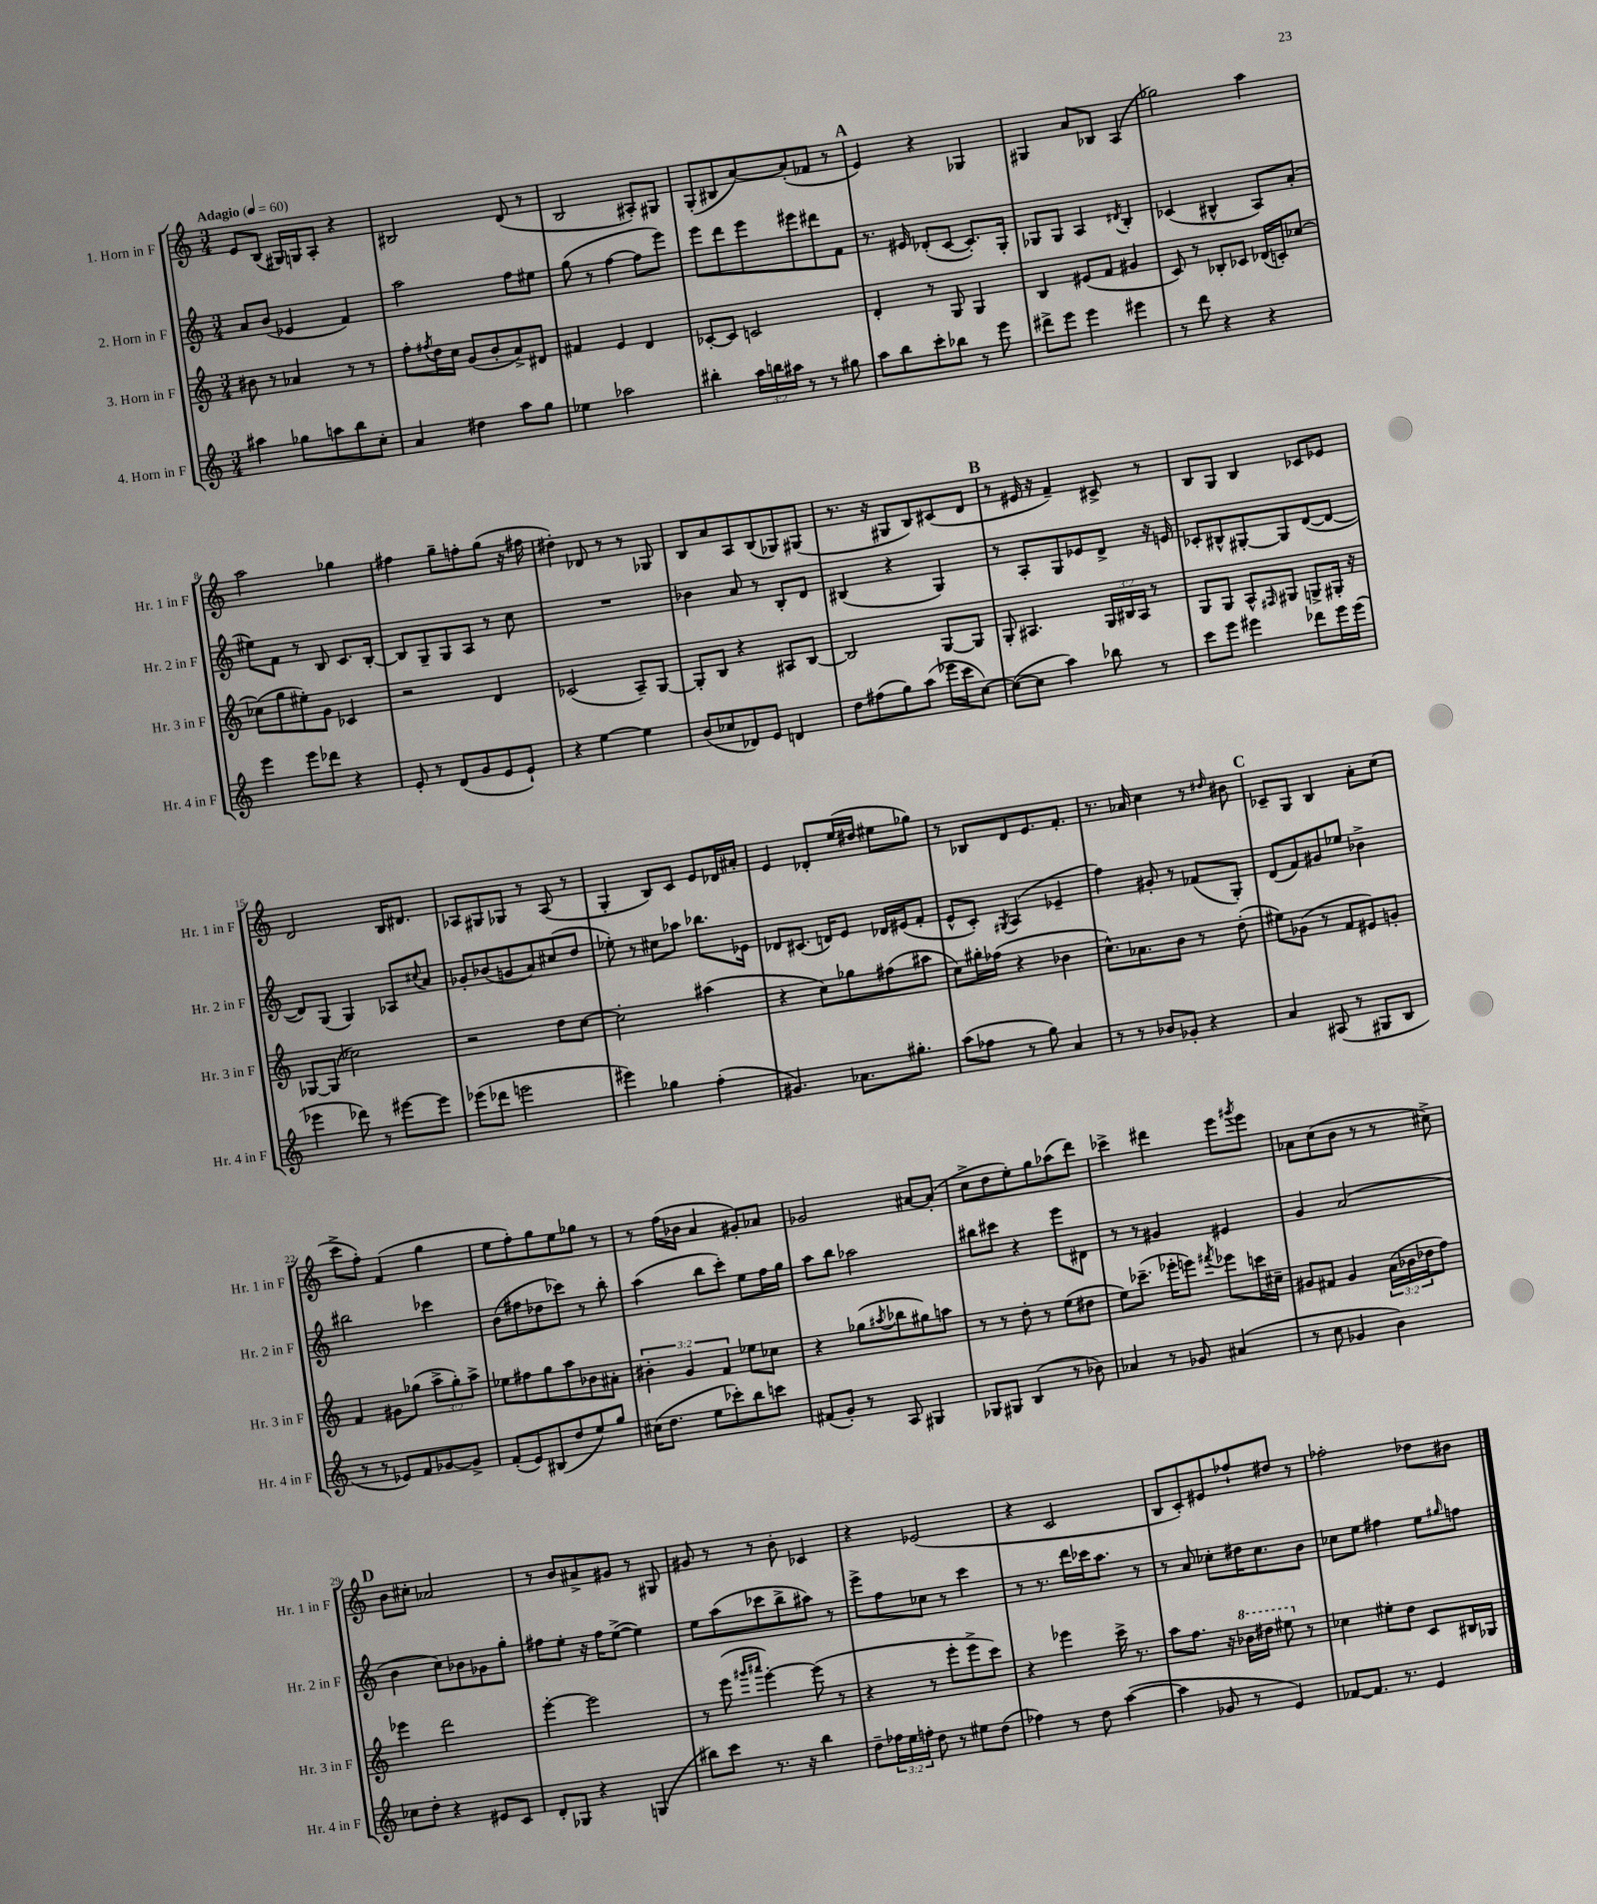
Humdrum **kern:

**kern	**kern	**kern	**kern
*part4	*part3	*part2	*part1
*staff4	*staff3	*staff2	*staff1
*I"4. Horn in F	*I"3. Horn in F	*I"2. Horn in F	*I"1. Horn in F
*I'Hr. 4 in F	*I'Hr. 3 in F	*I'Hr. 2 in F	*I'Hr. 1 in F
*clefG2	*clefG2	*clefG2	*clefG2
*k[]	*k[]	*k[]	*k[]
*M3/4	*M3/4	*M3/4	*M3/4
*MM60	*MM60	*MM60	*MM60
=1	=1	=1	=1
!	!	!	!LO:TX:a:B:t=Adagio
4aa#X\	8b#X\	8a/L	8e/L
.	8r	(8b/J	(8B/J
8gg-X\L	4a-X/	4e-X/	16G#X/LL)
.	.	.	16Gn/J
8aan\	.	.	8A'/J
8bb\	8r	4f/)	4r
8cc'\J	8r	.	.
=2	=2	=2	=2
4a/	8ff'\L	2aa\	2B#X/
.	8qff#X/	.	.
.	16dd\L	.	.
.	16cc\JJ	.	.
4dd#X\	(8g/L	.	.
.	8b'/	.	.
8aa\L	8a^/)	8ff\L	(8d/
8gg\J	8d#X/J	8ee#X\J	8r
=3	=3	=3	=3
4ee-X\	4f#X/	(8gg\	2B/
.	.	8r	.
2aa-X\	4e/	[4ff\	.
.	4d/	8ff\L]	8A#X'/L)
.	.	8eee\J)	8G#X/J
=4	=4	=4	=4
4bb#X'\	[8c-X'/L	8eee\L	(8G'/L
.	8c-/J]	8ddd\	8B#X/
24aa\LL	2cn/	8eee\	[8a/)
24bbn\	.	.	.
24aa#X\JJ	.	.	.
8r	.	8eee#X\	(8a'/]
8r	.	8ddd#X\	8f-X/J
8gg#X\	.	8f\J	8r
!!LO:REH:place=s1:t=A
=5	=5	=5	=5
8aa\L	4d'/	8.r	4e/)
8bb\	.	.	.
.	.	16e#X/	.
8ccc'\	8r	(8d-X'/L	4r
8bb-X\J	8G/	[8c/J	.
8r	4G/	8.c'/L])	4G-X/
8eee\	.	.	.
.	.	16G'/Jk	.
=6	=6	=6	=6
8ddd#X^\L	4B/	8G-X/L	4G#X/
8eee\J	.	8G-/J	.
4eee\	(8e#X/L	4A/	8a/L
.	8f/J	.	8B-X/J
.	.	8qd#X/	.
4eee#X\	4g#X/	4B'/	(4A/
=7	=7	=7	=7
8r	8c/)	(4c-X/	2gg-X\)
8ddd\	8r	.	.
4r	8B-X'/L	4B#X^^/	.
.	8c-X/J	.	.
4r	(16d-X/LL	8A/L)	4aa\
.	16cn'/J)	.	.
.	[8cc-X/J	(8a'/J	.
!!LO:LB:g=z
=8	=8	=8	=8
4eee\	(8cc-X\L]	8ee#X\L)	2aa\
.	8gg\	8f\J	.
8eee\L	8ee#X'\)	8r	.
8ddd-X\J	8g\J	8B/	.
4r	4c-X/	8.c/L	4gg-X\
.	.	[16B'/Jk	.
=9	=9	=9	=9
8e'/	2r	8B/L]	4ff#X\
8r	.	8G~/	.
(8d/L	.	8G/	8gg~\L
8g/	.	8A/J	8ffn'\
8e/	4d/	8r	(8gg\J
8e`/J)	.	8cc\	16r
.	.	.	16ff#X\
=10	=10	=10	=10
4r	(2c-X/	2.r	4dd#X'\)
[4ee\	.	.	8d-X/
.	.	.	8r
4ee\]	8A~/L)	.	8r
.	[8G/J	.	8G-X/
=11	=11	=11	=11
(8b/L	8G'/L]	4b-X\	8B/L
8cc-X/	8B/J	.	8a/
8d-X/)	4r	8a/	8A/
8e/J	.	8r	(8B/
4dn/	8A#X/L	8B'/L	8G-X/)
.	[8B/J	8d/J	(8G#X/J
=12	=12	=12	=12
8dd\L	2B/]	(4B#X/	8.r
(8ff#X\	.	.	.
.	.	.	16r
8gg\)	.	4r	8G#X/L
(8aa\J	.	.	8B/)
16eee-X\LL	[8G/L	4G/)	(8c#X/
16ccc\J	.	.	.
[8cc\J)	8G/J]	.	8d/J
!!LO:REH:place=s1:t=B
=13	=13	=13	=13
(8cc\L_	8G'/	8r	8r
8cc\J]	4.A#X/	8A'/L	16e#X/
.	.	.	16r
4aa\)	.	8G/	4f~/)
.	.	8e-X/	.
8bb-X\	24G/LL	8d^/J	8c#X^/
.	24B#X/	.	.
.	24A#/JJ	.	.
8r	8r	16r	8r
.	.	16en/	.
=14	=14	=14	=14
8ccc\L	8G/L	8c-X'/L	8B/L
8eee\J	8G/J	8B#X^^/	8G/J
4eee#X\	8A^^/L	[8G#X'/	4B/
.	16qqF#X/	.	.
.	8G#X/J	8G#/]	.
8ddd-X\L	8Gn^/L	([8d/	8c-X/L
16eee#\L	16G#X'/Jk	8d/J_	8e-X/J
(16eee#\JJ	16r	.	.
!!LO:LB:g=z
=15	=15	=15	=15
4eee-X\	[8G-X/L	8d/L])	2d/
.	(8G-/J]	(8G/J	.
8ddd-X\)	2cc-X\)	4G/)	.
8r	.	.	.
[8eee#X\L	.	8A-X/L	16B/KL
.	.	.	8.d#X/J
.	.	8qqcc#X/	.
8eee#\J]	.	8a/J	.
=16	=16	=16	=16
(8eee-X\L	2r	8g-X'/L	8A-X/L
8ddd-X\J	.	(8b-X/	8G#X/
2eeen\	.	8gn/	8G-X/J
.	.	8a/)	8r
.	8dd\L	(8cc#X/	(8A-/
.	[8cc\J	8dd/J	8r
=17	=17	=17	=17
4eee#X\)	2cc'\]	8ee-X'\)	4G'/
.	.	8r	.
4gg-X\	.	8cc#X\L	8B/L)
.	.	8aa-X\J	8c/J
(4ff'\	(4aa#X\	8.bb-X\L	8e/L
.	.	.	16d-X/L
.	.	16e-X\Jk	16a#X'/JJ
=18	=18	=18	=18
4.g#X/)	4r	8d-X/L	4e/
.	.	(8.c#X/J	.
.	8cc\L)	.	8d-X'/L
.	.	16dn/KL)	.
8.a-X\L	8gg-X\	8e/J	(16ee/L
.	.	.	16dd#X/JJ
.	(8ff#X\	16d-X/LL	8ee#X\L
8.gg#X'\J	.	(16e#X/J	.
.	8aa#X\J	8f'/J	8gg-X\J)
=19	=19	=19	=19
(8aa\L	8cc\L)	8e^^/L	8r
8ff-X\J	16gg#X'\L	8c'/J)	8B-X/L
.	(16ff-X\JJ	.	.
.	.	8qG#X/	.
8r	4r	(4A/	8d/
8gg\)	.	.	8.e/
4a/	4b-X\	4e-X~/	.
.	.	.	8.f'/J
=20	=20	=20	=20
8r	8.cc^^\L)	4ff\)	8.r
8r	.	.	.
.	8.a-X\	.	16a-X/
8b-X/L	.	8g#X'/	4cc\
8g-X'/J	8b\J	8r	.
4r	8r	(8f-X/L	8r
.	.	.	16qqdd#X/
.	(8dd'\	8G'/J)	8b#X\
!!LO:REH:place=s1:t=C
=21	=21	=21	=21
4a/	8ee#X\L)	(8d/L	8c-X~/L
.	(8g-X\J	8f/)	8G/J
(8A#X/	8r	8g#X/	4B/
8r	8f/L	8ee-X/J	.
8G#X/L	8e#X/)	4b-X^\	8a'\L
8B/J	8gn'/J	.	(8cc\J
!!LO:LB:g=z
=22	=22	=22	=22
8r	4f/	2bb#X\	8ccc^\L
8r	.	.	8ff'\J)
8e-X/L)	8g#X\L	.	(4f/
8f/	(8gg-X\J	.	.
[8g-X/	12aa^\L	4ccc-X\	4gg\
.	12gg-'\)	.	.
8g-^/J]	.	.	.
.	12aa^\J	.	.
=23	=23	=23	=23
(8f'/L	8ee-X\L	(8b\L	8ee\L
8e/)	8ff#X\	8ff#X\	8ff'\)
(8B#X/	8gg\	8dd-X\	8gg\
8dd/	8aa\	8ccc-X\J)	8ee\
8ee/)	8b-X\	8r	8gg-X\J
8gg/J	8a#X'\J	8bb'\	8r
=24	=24	=24	=24
(16cc#X\KL	6b#X'\	(4aa\	8r
8.dd\J	.	.	.
.	.	.	(16ff\LL
.	6g/	.	.
.	.	.	16b-X\JJ
8ee\L	.	8bb\L	4a/
.	6f/	.	.
8ccc-X'\)	.	8ccc'\J)	.
8bb\	8ee-X\L	8ee\L	8g#X'/L)
8cccn\J	8cc-X\J	16ff\L	8a-X/J
.	.	16gg\JJ	.
=25	=25	=25	=25
(8f#X/L	4r	8aa\L	2g-X/
8g'/J)	.	8bb\J	.
8r	(8gg-X\L	2aa-X\	.
.	8qaa#X/	.	.
8A/	8bb-X\	.	.
4G#X/	8gg#X\)	.	[8a#X/L
.	8aan\J	.	(8a#'/J]
=26	=26	=26	=26
8G-X/L	8r	8bb#X\L	8cc^\L
8G#X/J	8r	8ccc#X\J	8dd\
(4B/	8dd'\	4r	8ee'\)
.	8r	.	8gg\
8r	(8ee\L	8eee\L	(8aa-X\
8b-X\)	8dd#X\J	8d#X\J	8ddd\J)
=27	=27	=27	=27
4a-X/	8ee\L)	8r	4ccc-X^\
.	(8.ccc-X~\J	8r	.
8r	.	4g#X/	4ddd#X\
.	16eee-X'\KL	.	.
8g-X/	8eeen\J)	.	.
.	8qfff#X/	.	.
(4a#X/	8eee-X\L	4e#X/	8eee\L
.	.	.	8qggg#X/
.	16cccn\L	.	8eee\J
.	16cc#X~\JJ	.	.
=28	=28	=28	=28
8r	8g#X/L	4g/	8a-X\L
8cc\	8f#X/J	.	(8cc\
4g-X/	4g#/	(2a/	8b\J
.	.	.	8r
4b\)	(24a\LL	.	8r
.	24b-X\	.	.
.	24dd-X\J	.	.
.	8ff\J)	.	8cc#X^\)
!!LO:LB:g=z
!!LO:REH:place=s1:t=D
=29	=29	=29	=29
8cc-X\L	4eee-X\	4b\	8b\L
8dd'\J	.	.	8cc#X'\J
4r	2ddd\	8cc\L)	2a-X/
.	.	8b-X\	.
8e#X/L	.	8g-X\	.
8c/J	.	8gg'\J	.
=30	=30	=30	=30
8d'/L	[4eee'\	8ff#X\L	8r
8G-X/J	.	8ee'\J	8b/L
4r	2eee\]	16r	8a#X^/
.	.	16ff#\KL	.
.	.	([8ee^\J	8g#X/J
(4Gn/	.	4ee\])	8r
.	.	.	8G#X/
=31	=31	=31	=31
8bb#X\L)	8r	8ee\L	8g#X/
8ccc\J	(8eee\	(8aa\	8r
.	16qqggg#X/LL	.	.
.	16qqaaa#X/JJ	.	.
8.r	[4eee'\)	8ccc-X\	8r
.	.	8bb^\	8b'\
16r	.	.	.
4bb#\	(8eee\]	8aa#X\J)	4c-X/
.	8r	8r	.
=32	=32	=32	=32
8dd~\L	4r	8eee^\L	4r
24ff-X\L	.	8ff\	.
24ee\	.	.	.
24ffn'\JJ	.	.	.
8dd\	8r	8cc-X\J	(2e-X/
8r	8eee'\L	8r	.
8ee#X\L	8eee^\	4ccc\	.
(8dd\J	8ccc\J)	.	.
=33	=33	=33	=33
4ff-X\)	4r	8r	4r
.	.	8.r	.
8r	4eee-X\	.	2c/
.	.	16ddd\LL	.
8dd\	.	16ccc-X\J	.
.	.	8.aa\J	.
([4aa\	16ccc^\	.	.
.	8.r	.	.
.	.	8r	.
=34	=34	=34	=34
4aa\]	8aa\L	8r	8B/L
.	8.ff\J	8a/	8c'/)
8g-X/	.	8cc-X'\L	8e#X/
.	16r	.	.
*	*8va	*	*
8r	16bb-X\LL	16dd#X\K	8ff-X`/
.	16ddd#X\JJ	8.cc-\	.
4e/)	8eee#X\	.	8dd#X/J
*	*X8va	*	*
.	8r	8b\J	8r
=35	=35	=35	=35
[8f-X/L	4cc-X\	8cc-X\L	2ff-X'\
8.f-/J]	.	8ee\J	.
.	8ee#X'\L	4ff#X\	.
8.r	.	.	.
.	8dd\J	.	.
4e/	8c/L	8ee\L	8dd-X\L
.	.	16qqgg#X/	.
.	16B#X/L	8ffn\J	8b#X\J
.	16G-X/JJ	.	.
==	==	==	==
*-	*-	*-	*-
